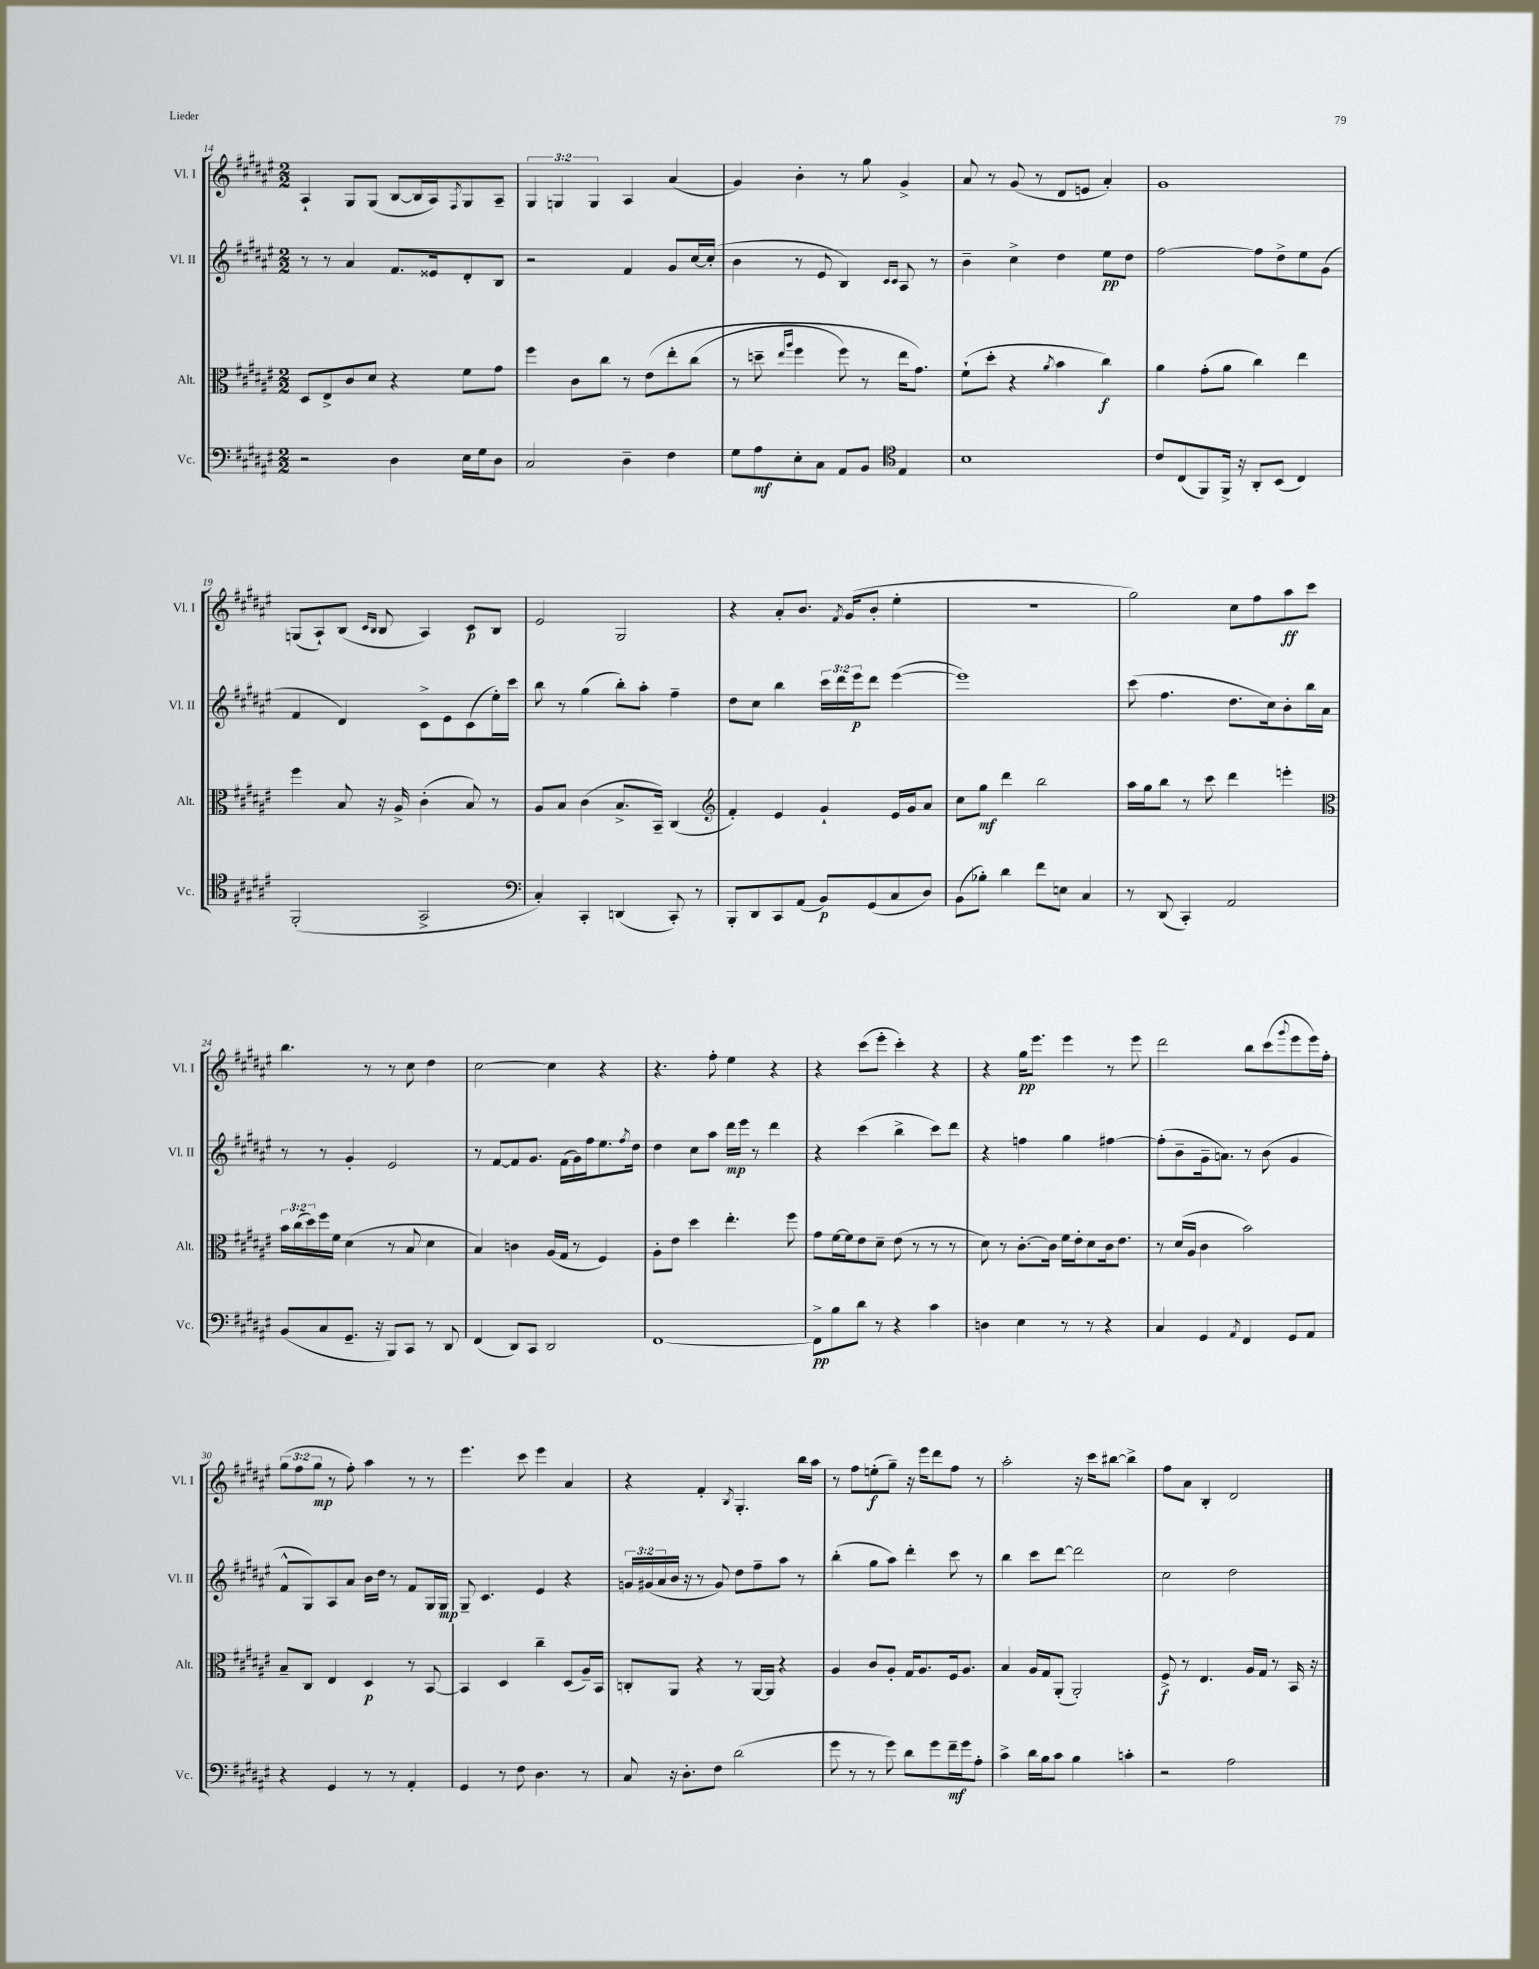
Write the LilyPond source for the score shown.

<<
\new StaffGroup <<
\new Staff = "s0" \with { instrumentName = "Vl. I" shortInstrumentName = "Vl. I" } {
    \clef treble \key fis \major \numericTimeSignature \time 2/2 \override Staff.TupletNumber.text = #tuplet-number::calc-fraction-text
    ais4-! gis8 gis8( b8~ b16 ais16) \acciaccatura { fis8 } gis8 ais8-- |
    \tuplet 3/2 { gis4 g4 g4 } ais4 ais'4( |
    gis'4) b'4-. r8 gis''8 gis'4-> |
    ais'8 r8 gis'8( r8 dis'8 e'8 ais'4-.) |
    gis'1 |
    g8( ais8-!) b8( \grace { cis'16 b16 } b8 ais4) cis'8\p b8 |
    eis'2 gis2 |
    r4 ais'8-. b'8. \acciaccatura { fis'8 } gis'16( b'8-. eis''4-. |
    r1 |
    gis''2) cis''8 fis''8 ais''8\ff cis'''8 |
    b''4. r8 r8 cis''8 dis''4 |
    cis''2~ cis''4 r4 |
    r4. fis''8-. eis''4 r4 |
    r4 cis'''8( eis'''8-. cis'''4-.) r4 |
    r4 gis''16\pp eis'''8. eis'''4 r8 eis'''8 |
    dis'''2 b''8 cis'''8( \appoggiatura { gis'''8 } eis'''8 eis'''16) fis''16-. |
    \tuplet 3/2 { gis''8( fis''8 gis''8\mp } r8 fis''8-.) ais''4 r8 r8 |
    eis'''4. cis'''8 eis'''4 ais'4 |
    r4 fis'4-. \acciaccatura { b8 } gis4.-. b''16 ais''16 |
    r8 fis''8 e''8-.\f( gis''8--) r16 eis'''16 dis'''8 fis''8 r8 |
    ais''2-. r16 cis'''16 bis''8~ bis''4-> |
    fis''8 ais'8 b4-. dis'2 \bar "|." |
}
\new Staff = "s1" \with { instrumentName = "Vl. II" shortInstrumentName = "Vl. II" } {
    \clef treble \key fis \major \numericTimeSignature \time 2/2 \override Staff.TupletNumber.text = #tuplet-number::calc-fraction-text
    r8 r8 ais'4 fis'8. eisis'16 dis'8-. b8 |
    r2 fis'4 gis'8 cis''16~ cis''16-.( |
    b'4 r8 eis'8 b4) \grace { cis'16 cis'16 } ais8 r8 |
    b'4-- cis''4-> dis''4 eis''8\pp dis''8 |
    fis''2~ fis''8 dis''8-> eis''8 gis'8( |
    fis'4 dis'4) cis'8-> eis'8 cis'8( eis''16-.) cis'''16 |
    b''8 r8 gis''4( b''8-.) ais''8-. fis''4-- |
    dis''8 cis''8 b''4 \tuplet 3/2 { cis'''16 dis'''16 eis'''16\p } dis'''8 eis'''4~( |
    eis'''1) |
    cis'''8( fis''4. dis''8. cis''16) b'8-. b''16 ais'16 |
    r8 r8 gis'4-. eis'2 |
    r8 fis'8~ fis'8 gis'8. fis'16( gis'16) fis''16 eis''8. \acciaccatura { fis''8 } dis''16 |
    dis''4 cis''8 ais''8 dis'''16\mp eis'''16 r8 dis'''4 |
    r4 cis'''4( b''4-> cis'''8) dis'''8 |
    r4 f''4 gis''4 fis''4~ |
    fis''8-.( b'8-- gis'16-- a'8.) r8 b'8( gis'4 |
    fis'8-^ gis8) ais8 ais'8 b'16 dis''16 r8 fis'8 gis16 gis16\mp |
    gis8-- cis'4. eis'4 r4 |
    \tuplet 3/2 { g'16 gis'16( ais'16 } b'16 r16 r8 gis'8) dis''8 fis''8-- ais''8 r8 |
    b''4-.( gis''8 ais''8) dis'''4-. cis'''8 r8 |
    b''4 cis'''8 dis'''8~ dis'''2 |
    cis''2 dis''2 \bar "|." |
}
\new Staff = "s2" \with { instrumentName = "Alt." shortInstrumentName = "Alt." } {
    \clef alto \key fis \major \numericTimeSignature \time 2/2 \override Staff.TupletNumber.text = #tuplet-number::calc-fraction-text
    dis8 eis8-> cis'8 dis'8 r4 fis'8 gis'8 |
    fis''4 cis'8 cis''8 r8 eis'8\( eis''8-. cis''8( |
    r8 d''8-- \grace { eis''16 ais''16 } fis''4 fis''8) r8 eis''16 gis'8.\) |
    fis'8-!( dis''8-. r4 \acciaccatura { ais'8 } b'4 cis''4\f) |
    ais'4 gis'8-.( ais'8 cis''4) eis''4 |
    fis''4 b8 r16 ais16-> cis'4-.( b8) r8 |
    ais8 b8 cis'4( b8.-> b,16--) cis4( |
    \clef treble fis'4-.) eis'4 gis'4-! eis'16 gis'16 ais'8 |
    cis''8 gis''8\mf dis'''4 b''2 |
    ais''16 gis''16 b''8 r8 cis'''8 dis'''4 e'''4-. |
    \clef alto \tuplet 3/2 { b'16 cis''16( dis''16) } fis''16 fis'16 dis'4( r8 b8 dis'4 |
    b4) c'4 ais16( gis16 r8 fis4) |
    ais8-. eis'8 dis''4 eis''4.-. fis''8 |
    gis'8 fis'16~ fis'16 eis'8 dis'8-- eis'8( r8 r8 r8 |
    dis'8) r8 cis'8.~-. cis'16 fis'16 eis'16-. dis'8 cis'16 eis'8. |
    r8 dis'16( ais16 cis'4 b'2) |
    b8-- cis8 eis4 dis4\p r8 b,8~ |
    b,4 dis4 cis''4-- dis8( ais16--) b,16 |
    c8-. ais,8 r4 r8 ais,16~ ais,16 r4 |
    ais4 cis'8 ais8-. gis16 ais8. fis16 ais8. |
    b4 ais16 gis16 ais,8-.( ais,2-.) |
    fis8->\f r8 eis4. ais16 gis16 r8 b,16 r16 \bar "|." |
}
\new Staff = "s3" \with { instrumentName = "Vc." shortInstrumentName = "Vc." } {
    \clef bass \key fis \major \numericTimeSignature \time 2/2
    r2 dis4 eis16 gis16 dis8 |
    cis2 dis4-- fis4 |
    gis8 ais8\mf eis8-. cis8 ais,8 b,8 \clef tenor eis4 |
    b1 |
    cis'8 cis8( fis,8) fis,16-> r16 ais,8-. b,8( cis4) |
    fis,2-.( gis,2-> |
    \clef bass cis4-.) cis,4-. d,4( cis,8-.) r8 |
    b,,8-. dis,8 cis,8 ais,8( b,8\p) gis,8( cis8 dis8) |
    b,8( bes8-.) dis'4 fis'8 e8 cis4 |
    r8 dis,8( cis,4-.) ais,2 |
    b,8( cis8 gis,8.-- r16 b,,8) cis,8 r8 dis,8 |
    fis,4( dis,8) cis,8 dis,2 |
    fis,1~ |
    fis,8->\pp b8 dis'8 r8 r4 cis'4 |
    d4 eis4 r8 r8 r4 |
    cis4 gis,4 \acciaccatura { ais,8 } fis,4 gis,8 ais,8 |
    r4 gis,4 r8 r8 ais,4-. |
    gis,4 r8 fis8 dis4. r8 |
    cis8 r16 dis8.-. fis8 dis'2( |
    gis'8 r8 r8 gis'8) dis'8 gis'8 fis'16--\mf gis'16 ais8-. |
    cis'4-> dis'16 b16 cis'8 b4 c'4-. |
    r2 ais2 \bar "|." |
}
>>
>>
\layout { \context { \Score currentBarNumber = #14 } }
